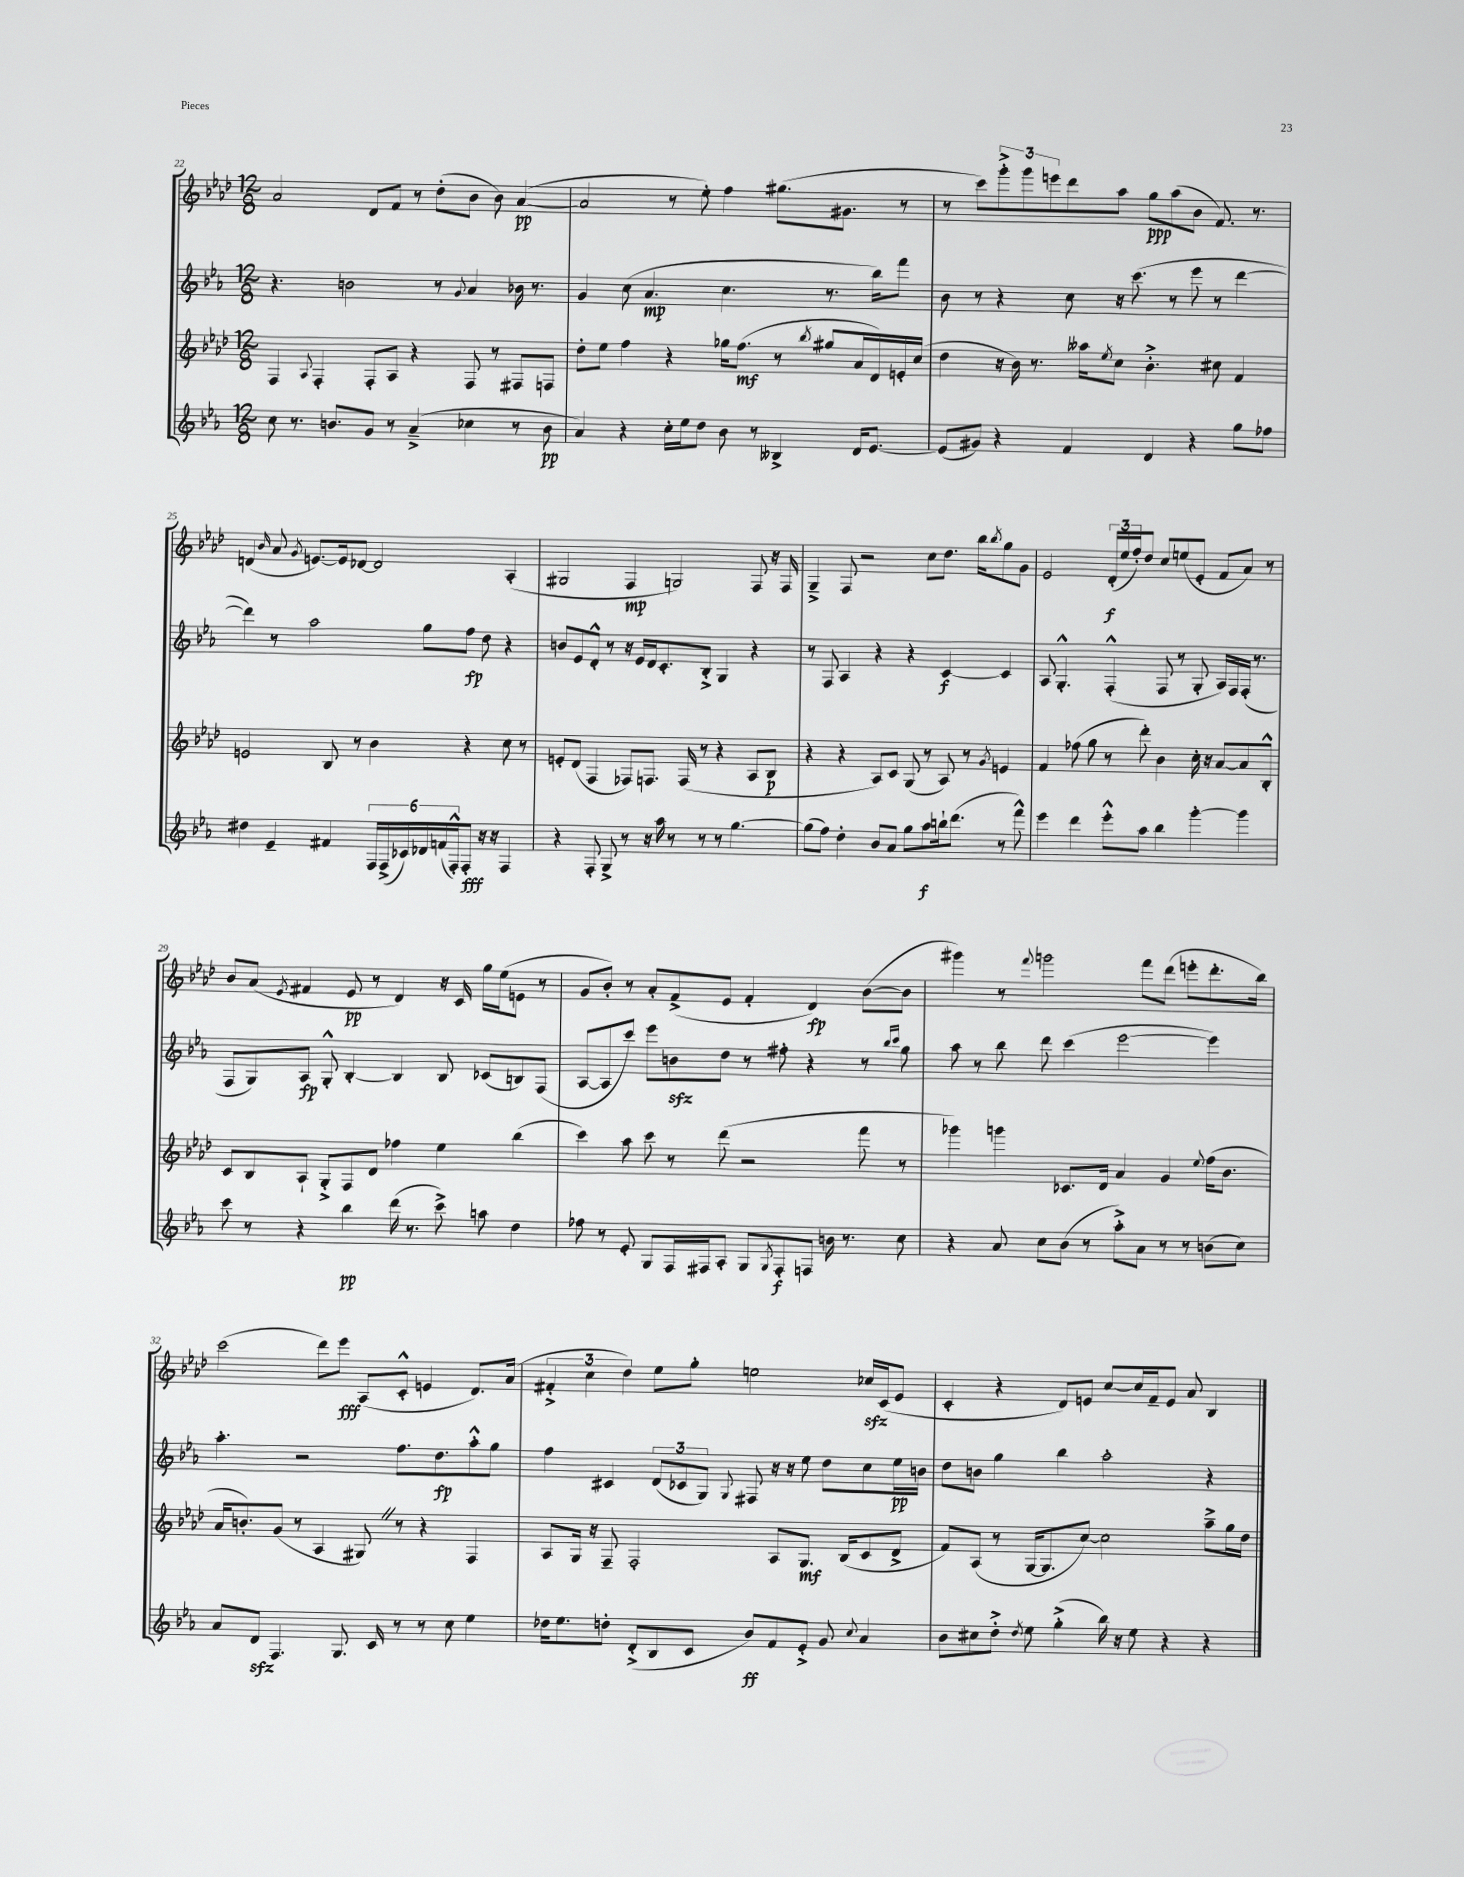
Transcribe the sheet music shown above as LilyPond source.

<<
\new StaffGroup <<
\new Staff = "s0" {
    \clef treble \key aes \major \numericTimeSignature \time 12/8
    aes'2 des'8 f'8 r8 des''8-.( bes'8 bes'8) aes'4~\pp( |
    aes'2 r8 ees''8-.) f''4 gis''8.( gis'8. r8 |
    r8 c'''8) \tuplet 3/2 { g'''8-.-> g'''8 e'''8 } des'''8 aes''8 g''8\ppp aes''8( bes'8 f'8.) r8. |
    d'4( \grace { bes'16 } aes'8 \acciaccatura { g'8 } e'8.~) e'16 des'8~ des'2 aes4-.( |
    gis2 f4\mp g2) f8 r16 f16 |
    g4---> f8 r2 c''8 des''8. bes''16 \acciaccatura { bes''8 } g''8 g'8 |
    ees'2 \tuplet 3/2 { des'16-.\f( ees''16 f''16-.) } des''8 c''8 e''8( ees'8-. f'8 aes'8) r8 |
    bes'8 aes'8( \acciaccatura { ees'8 } fis'4 ees'8\pp r8 des'4) r16 c'16 g''16 ees''16( e'8 r8 |
    g'8 bes'8-.) r8 aes'8-. f'8->( ees'8 f'4-. des'4\fp) bes'8~( bes'8 |
    gis'''4) r8 \appoggiatura { f'''8 } g'''2 f'''8 des'''8( e'''8-. des'''8.-. bes''16) |
    c'''2( des'''8) ees'''8\fff aes8( c'8-.-^ e'4 des'8.) aes'16( |
    \tuplet 3/2 { fis'4-.-> c''4 des''4) } ees''8 g''8-. e''2 ces''16\sfz c'16( ees'8 |
    c'4-. r4 des'8) e'8 c''8~ c''16 f'16-- e'8 aes'8 bes4 \bar "|." |
}
\new Staff = "s1" {
    \clef treble \key ees \major \numericTimeSignature \time 12/8
    r4. b'2 r8 \appoggiatura { g'8 } aes'4 bes'16 r8. |
    g'4 c''8( aes'4.\mp c''4. r8. bes''16) f'''8 |
    bes'8 r8 r4 c''8 r16 c'''8.( r8 ees'''8 r8 d'''4~ |
    d'''4) r8 aes''2 g''8 f''8\fp d''8 r4 |
    b'8 ees'8 d'8-.-^ r8 r16 ees'16 d'16 c'8.-. bes8-.-> g4 r4 |
    r8 f8 aes4 r4 r4 c'4~\f c'4 |
    aes8 g4.-.-^ f4-.-^( f8 r8 g8-. aes16) f16 f16-.( r8. |
    f8 g8) aes8\fp g8-.-^ bes4~-. bes4 bes8 ces'8( b8) f8( |
    aes8~ aes8 c'''8) ees'''8 b'8\sfz d''8 r8 fis''8-. r4 r8 \grace { bes''16 c'''16 } g''8 |
    aes''8 r8 bes''8 d'''8 c'''4( ees'''2~ ees'''4) |
    aes''4.-. r2 f''8. d''8.\fp aes''8-.-^ g''8 |
    f''4 cis'4 \tuplet 3/2 { d'8( ces'8 g8) } \appoggiatura { g8 } fis8 r16 r16 ees''8 d''8 c''8 ees''16\pp b'16 |
    d''8 b'8 g''4 bes''4 aes''2-. r4 \bar "|." |
}
\new Staff = "s2" {
    \clef treble \key aes \major \numericTimeSignature \time 12/8
    f4 \appoggiatura { aes8 } f4-. f8-. aes8 r4 f8 r8 fis8 f8 |
    des''8-. ees''8 f''4 r4 ges''16 f''8.\mf( r8 \acciaccatura { bes''8 } gis''8 aes'16 des'16) e'16-. c''16( |
    des''4 r16 bes'16) r8. aeses''16 \acciaccatura { ees''8 } c''8 bes'4.-.-> cis''8 f'4 |
    e'2 bes8 r8 bes'4 r4 c''8 r8 |
    e'8-. des'8( f4 fes8) f8. f16( r8 r4 aes8 bes8\p |
    r4 r4 aes8) c'8 g8( r8 aes8) r8 \acciaccatura { g'8 } e'4 |
    f'4 fes''8( g''8 r8 des'''8-.) bes'4 c''16-. r16 aes'8~ aes'8 bes8-.-^ |
    c'8 bes8 aes8-! g8-.-> f8 des'8 fes''4 ees''4 bes''4( |
    c'''4) aes''8 c'''8 r8 des'''8( r2 f'''8 r8 |
    ges'''4) g'''4 ces'8. des'16 aes'4 g'4 \appoggiatura { ees''8 } f''16( bes'8. |
    aes'16 b'8.-.) g'8( r8 aes4 gis8) \once \override BreathingSign.text = \markup { \musicglyph "scripts.caesura.straight" } \breathe r8 r4 f4 |
    aes8 g16 r16 f8-- f2-. aes8 g8.\mf bes16( c'8 des'8-> |
    f'8) aes8( r8 g16~ g8. c''8~) c''2 aes''8---> g''16 des''16 \bar "|." |
}
\new Staff = "s3" {
    \clef treble \key ees \major \numericTimeSignature \time 12/8
    c''8 r8. b'8. g'8 r8 aes'4--->( ces''4 r8 b'8\pp |
    aes'4) r4 c''16-. ees''16 d''8 bes'8 r8 beses4-> d'16 ees'8.~ |
    ees'8( gis'8) r4 f'4 d'4 r4 g''8 fes''8 |
    dis''4 ees'4-- fis'4 \tuplet 6/4 { f16 f16->( ces'16) des'16 f'16( f16-.-^) } f8-.\fff r16 r16 f4 |
    r4 f8-. g8-> r8 r16 aes''16 r8 r8 r8 g''4.~ |
    g''8( f''8) d''4-. bes'8 aes'8 g''8 aes''8\f b''16-! d'''8.( r8 f'''8-^) |
    ees'''4 d'''4 ees'''8-.-^ aes''8 bes''4 g'''4~-. g'''4 |
    c'''8 r8 r4 bes''4\pp d'''16( r8. c'''8->) a''8 d''4 |
    fes''8 r8 ees'8-. g8 f16 fis16 aes8-. g8 \acciaccatura { g8 } fis8-.\f f8 b'16 r8. c''8 |
    r4 aes'8 c''8 bes'8( r8 aes''8-.->) aes'8 r8 r8 b'8( c''8) |
    aes'8 d'8\sfz f4. g8. c'16 r8 r8 c''8 ees''4 |
    des''16 ees''8. d''8-. d'8-.->( bes8 c'8 bes'8\ff) f'8 ees'8-.-> g'8 \appoggiatura { c''8 } aes'4 |
    bes'8 cis''8 d''8-.-> \acciaccatura { d''8 } ees''8 g''4-.->( bes''16) r16 ees''8 r4 r4 \bar "|." |
}
>>
>>
\layout { \context { \Score currentBarNumber = #22 } }
